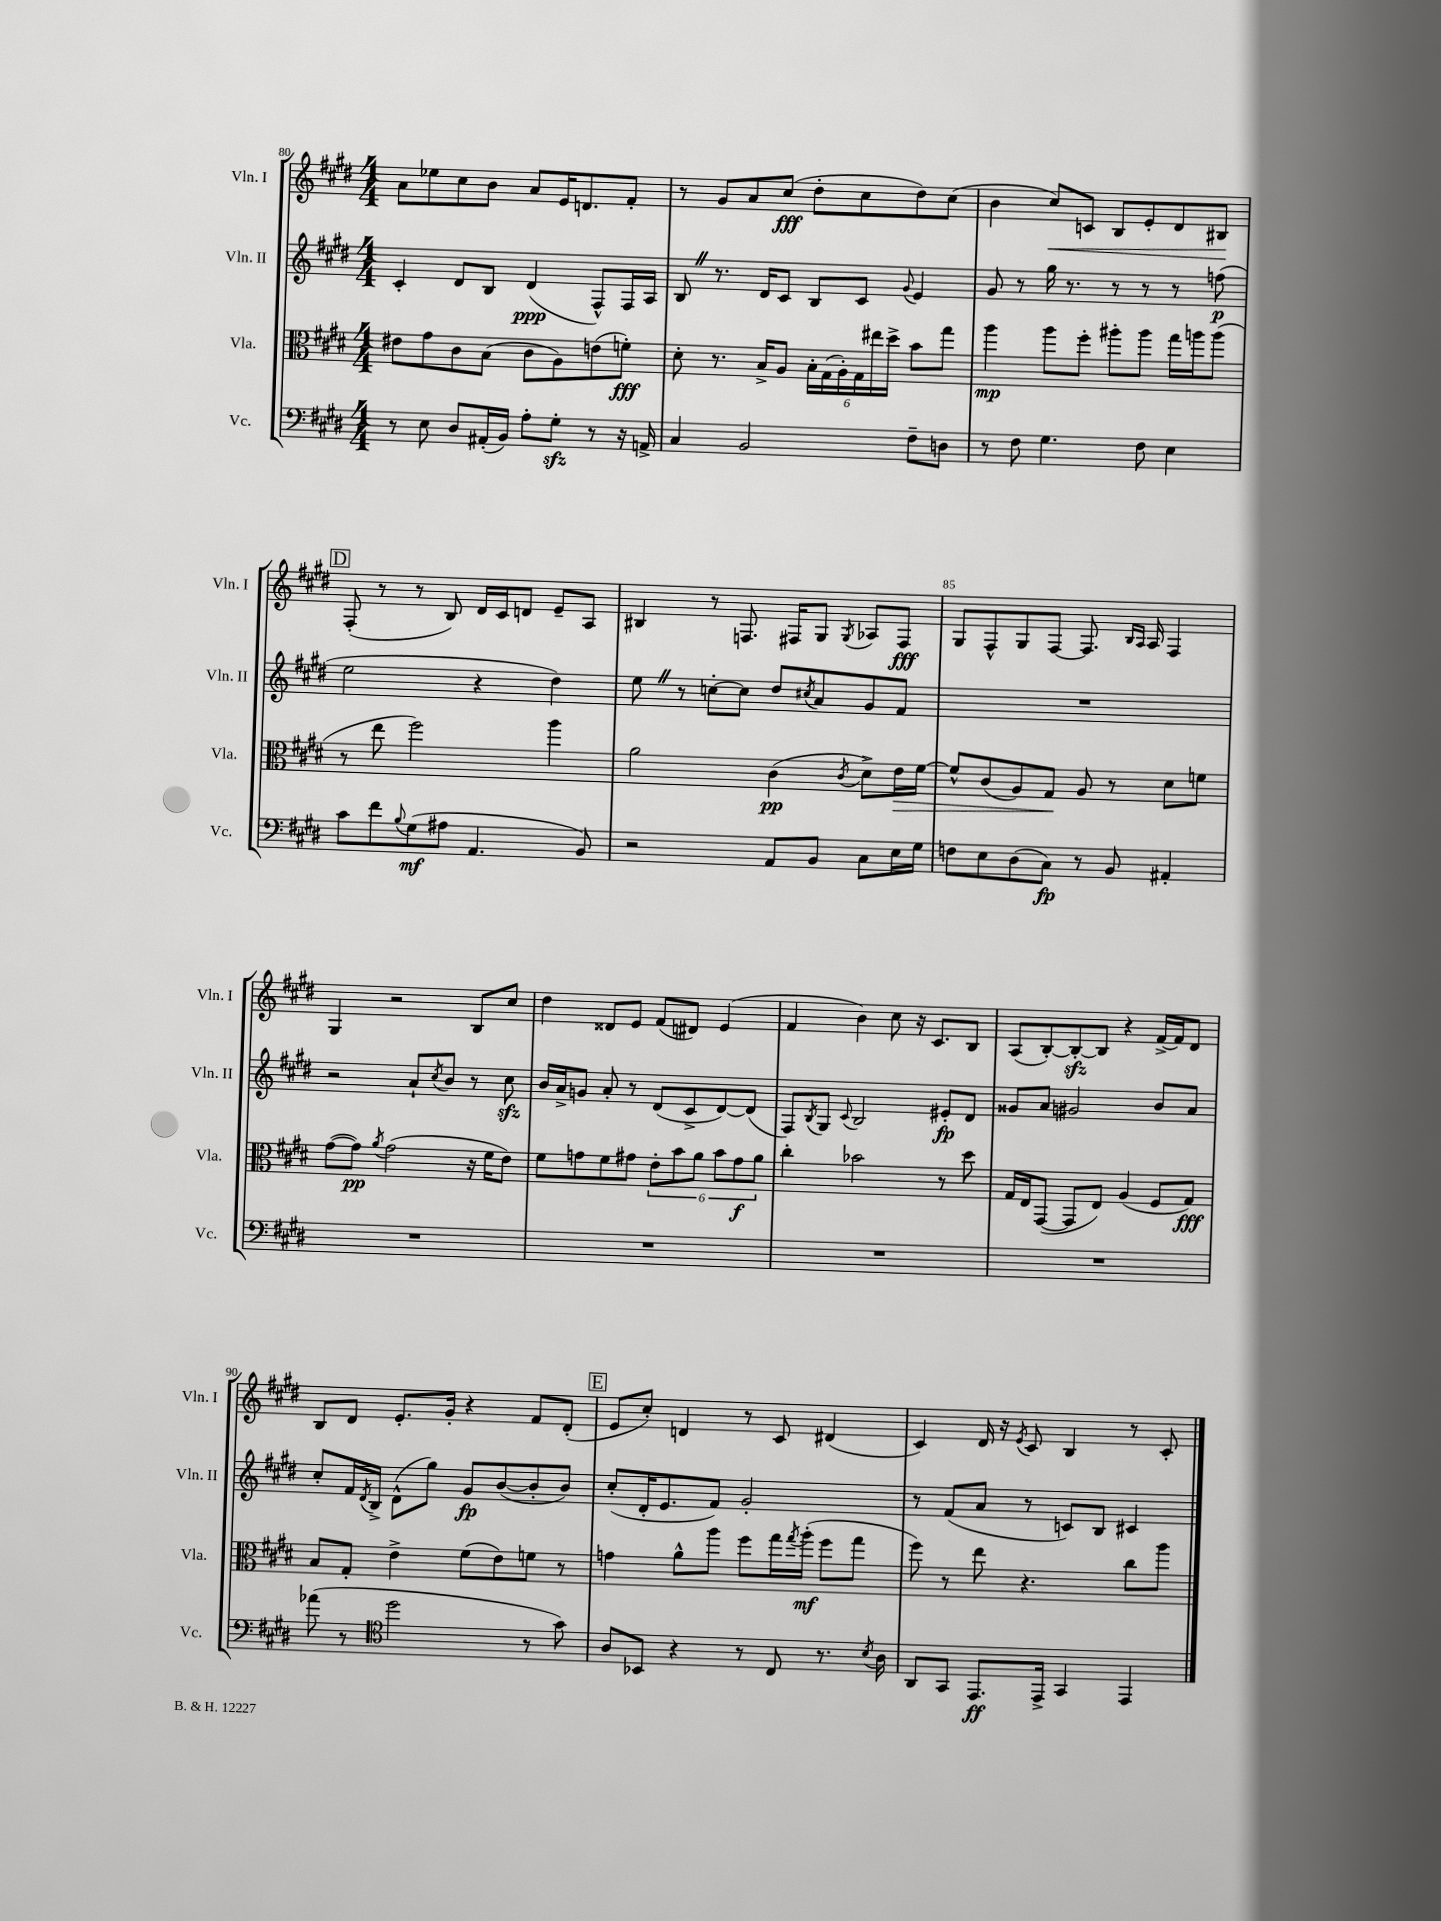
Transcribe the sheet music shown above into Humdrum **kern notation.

**kern	**kern	**kern	**kern
*staff4	*staff3	*staff2	*staff1
*clefF4	*clefC3	*clefG2	*clefG2
*k[f#c#g#d#]	*k[f#c#g#d#]	*k[f#c#g#d#]	*k[f#c#g#d#]
*M4/4	*M4/4	*M4/4	*M4/4
8r	8e#	4c#'	8a
8E	8g#	.	8ee-
8D#	8c#	8d#	8cc#
(16AA#'	(8B	8B	8b
16BB)	.	.	.
8A'	8c#	(4d#	8a
8G#'	8A)	.	16e
.	.	.	8.d
8r	(8e	8F#^^)	.
16r	8f')	16F#	8f#'
16AA^	.	16A	.
=	=	=	=
4C#	8d#'	8B	8r
.	8.r	8.r	8g#
2BB	.	.	8a
.	16B^	16d#	.
.	8A	8c#	(8cc#
.	24B'	8B	8dd#'
.	(24G#	.	.
.	24A')	.	.
.	24G#	8c#	8cc#
.	24ee#	.	.
.	24dd#^	.	.
.	.	8qqg#	.
8F#~	8b	4e	8dd#)
8D	8gg#	.	(8cc#
=	=	=	=
8r	4aa	8g#	4b
8F#	.	8r	.
4.G#	8aa	16gg#	8cc#)
.	.	8.r	.
.	8ff#'	.	8c
.	8aa#'	8r	8B
8F#	8aa#	8r	8e'
4E	16gg#	8r	8d#
.	16aa	.	.
.	(8aa	(8ff	8B#
=	=	=	=
8c#	8r	2ee	(8F#'
8f#	8ee	.	8r
8qqB	.	.	.
(8G#	2ff#)	.	8r
8A#	.	.	8B)
4.AA	.	4r	16d#
.	.	.	16c#
.	.	.	8d
.	4aa	4dd#)	8e~
8BB)	.	.	8A
=	=	=	=
2r	2a	8ee	4B#
.	.	8r	.
.	.	[8cc'	8r
.	.	8cc]	8.F
8AA	(4c#	8dd#	.
.	.	.	16F#
.	.	8qcc#	.
8BB	.	8a	8G#
.	8qc#	.	8qG#
8C#	8d#^)	8g#	8A-
16E	16e	8f#	8F#
16G#	[16f#	.	.
=	=	=	=
8F	8f#^^]	1r	8G#
8E	(8c#	.	8F#^^
(8D#	8A)	.	8G#
8C#)	8G#	.	[8F#
8r	8A	.	8.F#]
8BB	8r	.	.
.	.	.	16qqB
.	.	.	16qqA
.	.	.	16A
4AA#'	8d#	.	4F#
.	8f	.	.
=	=	=	=
1r	([8g#	2r	4G#
.	8g#])	.	.
.	8qa	.	.
.	(2g#	.	2r
.	.	8a`	.
.	.	8qcc#	.
.	.	8b	.
.	16r	8r	8B
.	16f#	.	.
.	8e)	8cc#	8cc#
=	=	=	=
1r	8f#	16b	4dd#
.	.	16a^	.
.	8g	8g	.
.	8f#	8a'	8d##
.	8g#	8r	8e
.	12e'	(8d#	(8f#
.	12b	.	.
.	.	8c#^	8d#)
.	12a	.	.
.	12b	[8d#)	(4e
.	12g#	.	.
.	.	(8d#]	.
.	12a	.	.
=	=	=	=
1r	4cc#'	8F#)	4f#
.	.	8qB	.
.	.	8G#	.
.	.	8qqc#	.
.	2b-	2B	4b)
.	.	.	8cc#
.	.	.	16r
.	.	.	8.c#
.	8r	8e#'	.
.	8dd#	8d#	8B
=	=	=	=
1r	16G#	8g##	(8A
.	16E	.	.
.	([8GG#	8a	[8B')
.	8GG#]	2g#	8B'_
.	8E)	.	8B]
.	(4A	.	4r
.	8F#	8b	[16f#^
.	.	.	16f#]
.	8G#)	8a	8d#
=	=	=	=
(8a-	8B	8cc#'	8B
8r	8G#'	16f#	8d#
.	.	8qd#	.
.	.	16B^	.
*clefC4	*	*	*
2dd#	4e^	(8d#^^	8.e'
.	.	8gg#)	.
.	.	.	16g#'
.	(8f#	8g#	4r
.	8e)	([8b	.
8r	8f	8b']	8f#
8g#)	8r	8b)	(8d#'
=	=	=	=
8A	4g	(8cc#'	8e
8BB-	.	16d#'	8cc#')
.	.	8.e	.
4r	8a^^	.	4d
.	8aa	8f#)	.
8r	8ff#	2g#'	8r
8C#	16gg#	.	8c#
.	8qgg#	.	.
.	(16aa'	.	.
8.r	8ff#	.	(4d#
.	8gg#	.	.
8qB	.	.	.
16A	.	.	.
=	=	=	=
8AA	8ff#)	8r	4c#)
8GG#	8r	(8f#	.
8.EE	8ee	8a	16d#
.	.	.	16r
.	.	.	8qe
.	4.r	8r	8c#
16EE^	.	.	.
4GG#	.	8c)	4B
.	.	8B	.
4EE	8cc#	4c#	8r
.	8aa	.	8c#'
==	==	==	==
*-	*-	*-	*-
